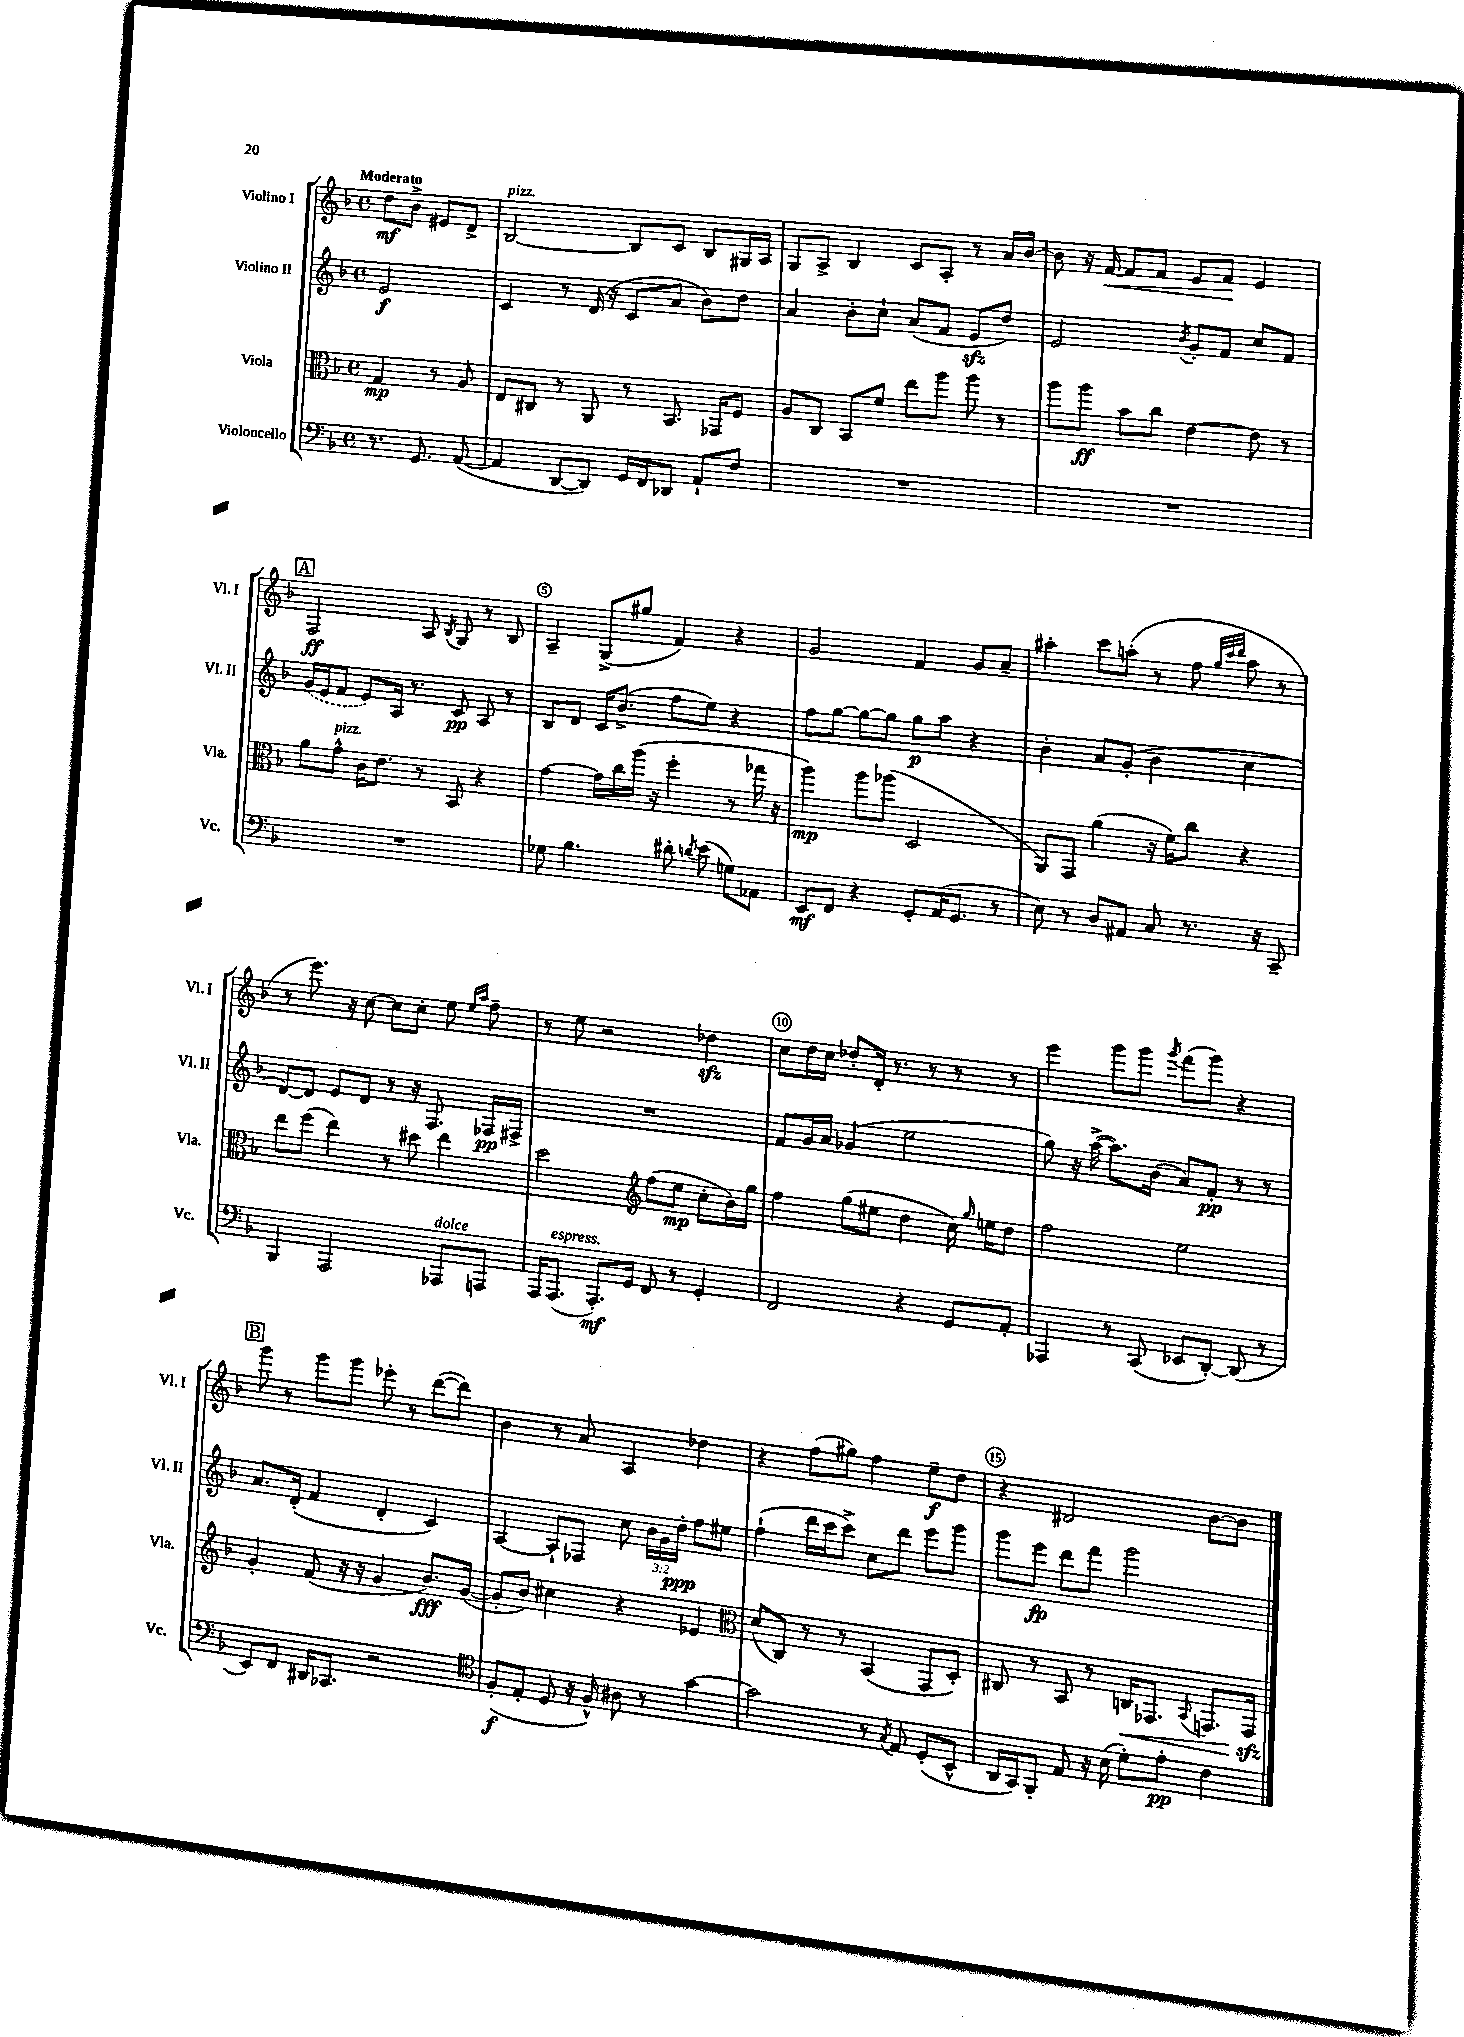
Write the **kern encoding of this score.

**kern	**kern	**kern	**kern
*staff4	*staff3	*staff2	*staff1
*clefF4	*clefC3	*clefG2	*clefG2
*k[b-]	*k[b-]	*k[b-]	*k[b-]
*M4/4	*M4/4	*M4/4	*M4/4
*met(c)	*met(c)	*met(c)	*met(c)
8.r	4G/	2e/	8dd\L
.	.	.	8b-^\J
8.GG/	.	.	.
.	8r	.	8e#/L
([8AA/	8A/	.	8d^/J
=	=	=	=
4AA/]	8E/L	4c/	[2B-/
.	8C#/J	.	.
[8DD/L	8r	8r	.
8DD/]J)	8AA/	(16d/	.
.	.	16r	.
16GG/LL	8r	8c/L	8B-/]L
16FF/J	.	.	.
8DD-/J	8.BB-/	8a/J	8c/J
8AA`/L	.	8b-\L)	8B-/L
.	16GG-/LK	.	.
8F/J	8F/J	8dd\J	16G#/L
.	.	.	16A/JJ
=	=	=	=
1r	8A/L	4a/	8G/L
.	8C/J	.	8A^/J
.	8BB-/L	8b-'\L	4B-/
.	8f/J	8cc`\J	.
.	8ee\L	(8a/L	8c/L
.	8aa\J	8f/J	8A'/J
.	8aa\	8e/L	8r
.	8r	8dd/J)	16a/LL
.	.	.	[16b-/JJ
=	=	=	=
1r	8aa\L	2e/	8b-\]
.	8aa\J	.	16r
.	.	.	[16f/
.	8b-\L	.	8f/]L
.	8cc\J	.	8f/J
.	.	8qb-/	.
.	[4e\	8g'/L	8e/L
.	.	8f/J	8f/J
.	8e\]	8cc/L	4e/
.	8r	8f/J	.
=	=	=	=
1r	8a\L	(16g/LL	2F/
.	.	16e/J	.
.	8g^^\J	8f/J	.
.	16c\LK	8e/L)	.
.	8.e\J	.	.
.	.	16A/Jk	.
.	.	8.r	.
.	8r	.	8A/
.	.	.	8qB-/
.	8BB-/	8c/	8G/
.	4r	8A/	8r
.	.	8r	8B-/
=	=	=	=
8G-\	[4g\	8B-/L	4A~/
4.B-\	.	8d/J	.
.	16g\]LL	16c/LK	(8G^/L
.	16cc\	(8.b-^/J	.
.	(16aa\JJ	.	8gg#/J
.	16r	.	.
8d#'\	4ff'\	8ff\L	4f/)
8qd/	.	.	.
(8e\	.	8ee\J)	.
8G\L)	8r	4r	4r
8AA-\J	16gg-\	.	.
.	16r	.	.
=	=	=	=
8EE/L	4aa\)	8ff\L	2g/
8FF/J	.	[8gg\J	.
4r	8aa\L	8gg\_L	.
.	(8aa-\J	8gg\]J	.
8GG'/L	2D/	8gg\L	4f/
(16AA/K	.	8aa\J	.
8.GG/J	.	.	.
.	.	4r	8g/L
8r	.	.	8a~/J
=	=	=	=
8E\)	8AA/L)	4b-'\	4aa#'\
8r	8GG/J	.	.
8D/L	(4a\	8a/L	8ccc\L
8AA#/J	.	(8g'/J	(8aa'\J
8C/	16r	4b-\	8r
.	16f\LK)	.	.
8.r	8cc\J	.	8ff\
.	.	.	32qqgg/LLL
.	.	.	32qqccc/
.	.	.	32qqddd/JJJ
.	4r	4cc\	8aa\
16r	.	.	.
8CC~/	.	.	8r
=	=	=	=
4BBB-/	8ee\L	[8d/L)	8r
.	(8ff\J	8d/]J	8.eee\)
2AAA/	4ee\)	8e/L	.
.	.	.	16r
.	.	8d/J	[8cc\
.	8r	8r	8cc\]L
.	8dd#\	16r	8cc'\J
.	.	8.F/	.
8AAA-/L	4ee\	.	8ee\
.	.	.	16qqee/LL
.	.	.	16qqaa/JJ
8AAA/J	.	16F-/LL	8ff~\
.	.	16F#^/JJ	.
=	=	=	=
16AAA/LK	2dd\	1r	8r
(8.AAA/J	.	.	.
.	.	.	8ee\
8.AAA'/L)	.	.	2r
16GG/Jk	.	.	.
*	*clefG2	*	*
8FF/	(8ff\L	.	.
8r	8ee\J	.	.
4GG'/	8cc'\L	.	4dd-\
.	16b-\L)	.	.
.	16gg\JJ	.	.
=	=	=	=
2FF/	4ff\	8f/L	8cc\L
.	.	16g/L	16dd\L
.	.	16a/JJ	16cc\JJ
.	(8gg\L	(4g-/	8dd-'/L
.	8ee#\J	.	16d'/Jk
.	.	.	8.r
4r	4dd\	2ee\	.
.	.	.	8r
8GG/L	16cc\)	.	8r
.	16qqgg/	.	.
.	16ee\LK	.	.
8AA'/J	8dd\J	.	8r
=	=	=	=
4AAA-/	2ff\	8gg\)	4eee\
.	.	16r	.
.	.	([16aa^\	.
8r	.	8.aa\]L)	8ggg\L
(8CC/	.	.	8ggg\J
.	.	(16b-\Jk	.
.	.	.	8qggg/
8EE-/L	2ee\	8a/L)	(8fff\L
[8DD'/J)	.	8f'/J	8ggg\J)
(8DD/]	.	8r	4r
8r	.	8r	.
=	=	=	=
8EE/L)	4g'/	8.a/L	8ggg\
8FF/J	.	.	8r
.	.	(16d'/Jk	.
16DD#/LK	(8f/	4f/	8ggg\L
8.CC-/J	.	.	.
.	16r	.	8ggg\J
.	16r	.	.
2r	4g/	4d'/	8eee-'\
.	.	.	8r
.	8.b-/L)	4c/)	([8ddd\L
.	.	.	8ddd\]J)
.	([16g/Jk	.	.
=	=	=	=
*clefC4	*	*	*
(8F'/L	8g'/]L	[4A/	4b-\
8E'/J	8b-/J)	.	.
8D/	4cc#\	8A`/]L	8r
16r	.	8F-/J	8a/
16F^^/)	.	.	.
8A#\	4r	8cc\	4A/
8r	.	24b-\LL	.
.	.	24g\	.
.	.	24dd'\JJ	.
[4g\	4e-/	8ff\L	4dd-\
.	.	8ee#\J	.
=	=	=	=
*	*clefC3	*	*
2g\]	(8d/L	(4ff`\	4r
.	8C/J)	.	.
.	8r	16ddd\LL	(8ff\L
.	.	16ccc\J	.
.	8r	8ccc^\J)	8gg#\J)
8r	(4BB-/	8cc\L	4ff\
8qG/	.	.	.
8E/	.	8ddd\J	.
(8D'/L	8GG/L	8eee\L	8ee~\L
8BB-^^/J	8D'/J)	8ggg\J	8dd\J
=	=	=	=
16AA/LL	8C#/	8ggg\L	4r
16GG/J)	.	.	.
8FF'/J	8r	8eee\J	.
8E/	8BB-/	8ddd\L	2d#/
16r	8r	8fff\J	.
(16B-\	.	.	.
8d'\L)	16C/LK	2ggg\	.
.	8.GG-/J	.	.
8e'\J	.	.	.
.	8qqBB-/	.	.
4c\	8.GG/L	.	[8b-\L
.	.	.	8b-\]J
.	16GG/Jk	.	.
==	==	==	==
*-	*-	*-	*-
